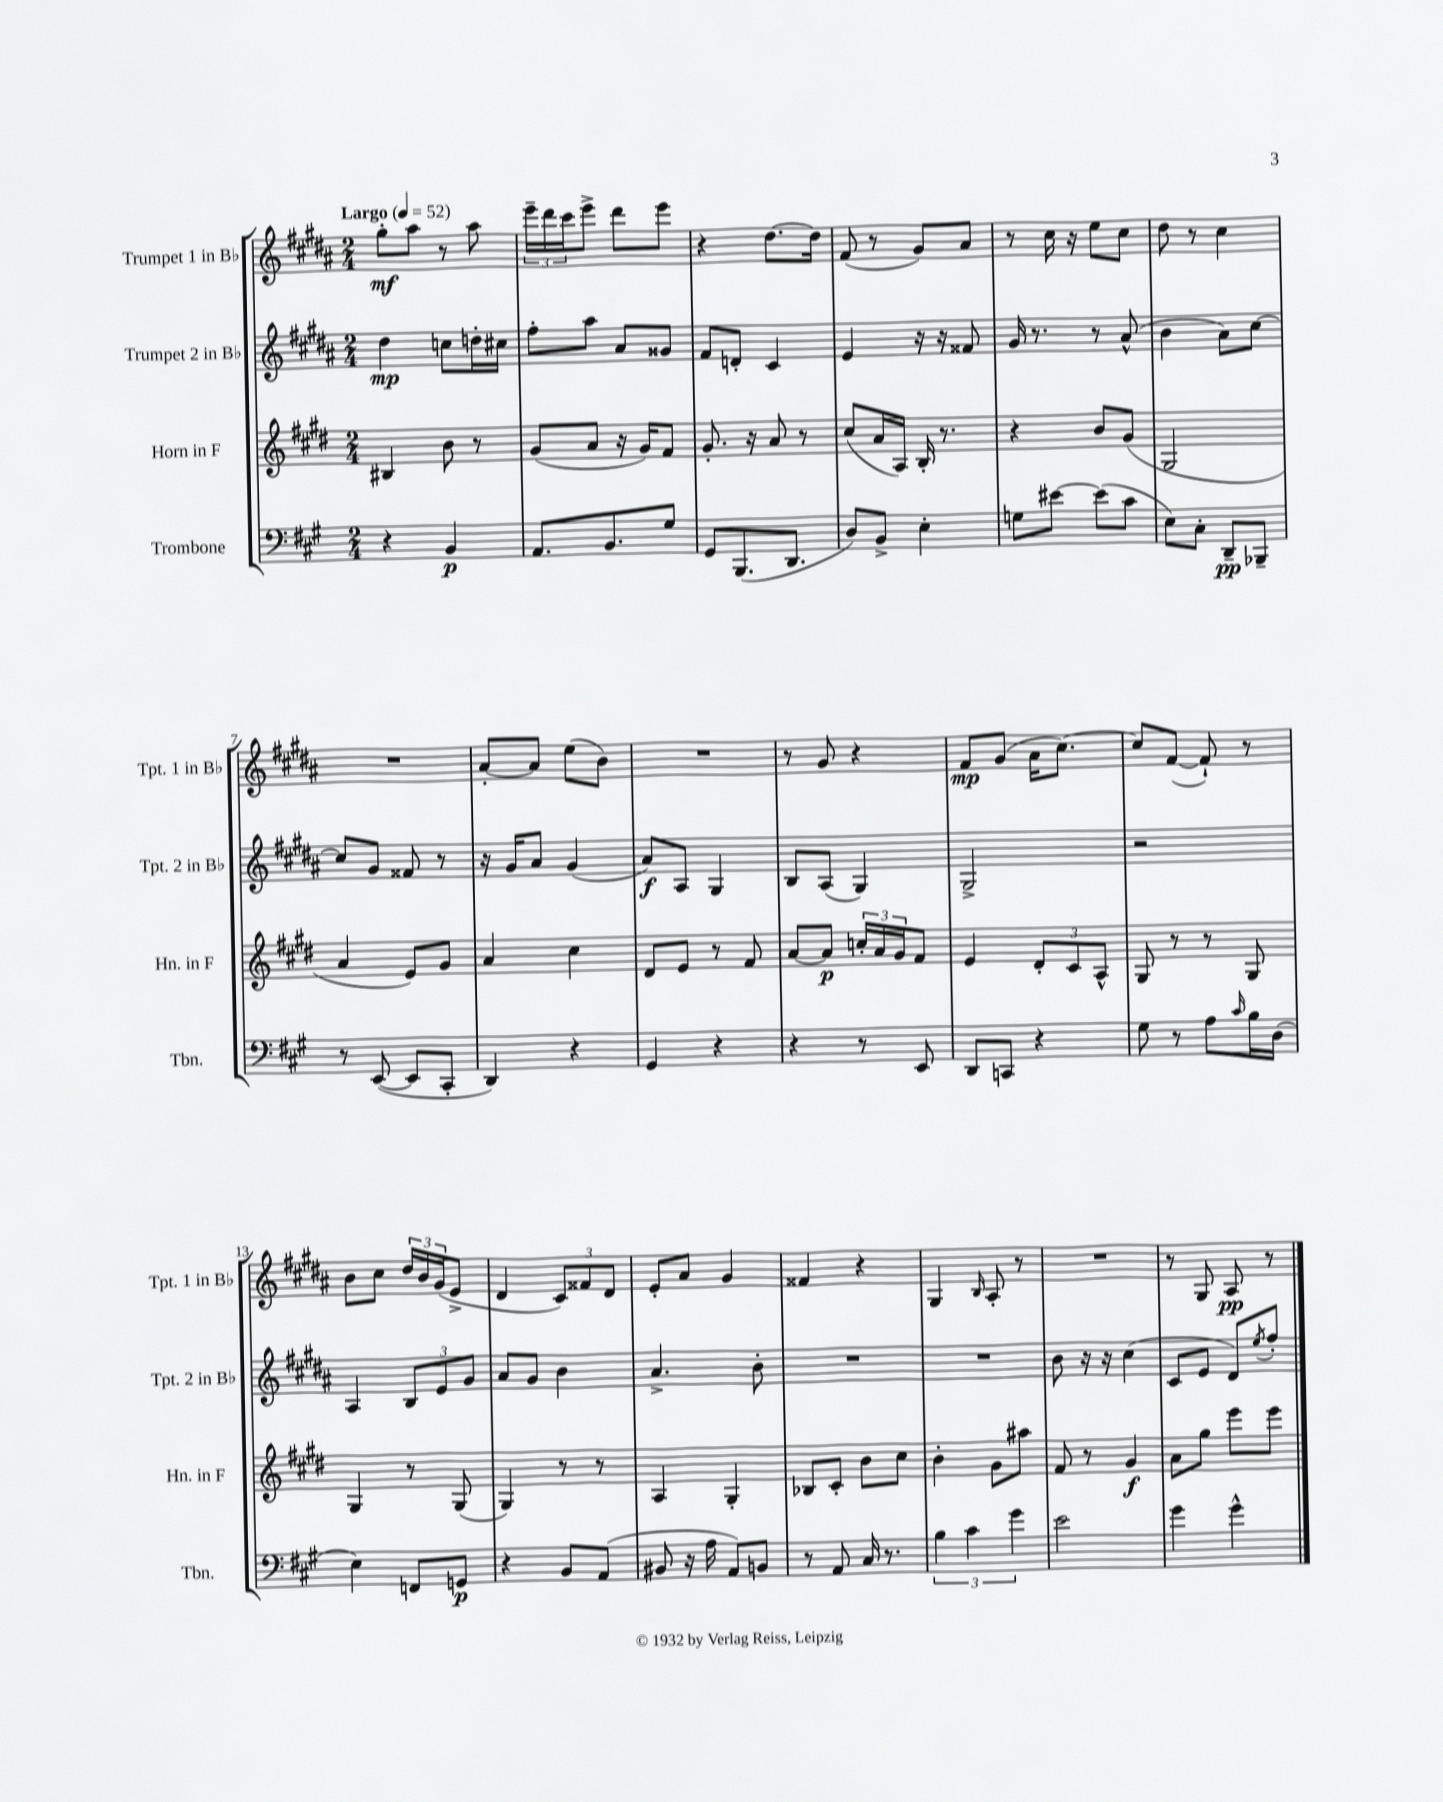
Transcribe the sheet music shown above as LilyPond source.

<<
\new StaffGroup <<
\new Staff = "s0" \with { instrumentName = "Trumpet 1 in Bb" shortInstrumentName = "Tpt. 1 in Bb" } {
    \clef treble \key b \major \numericTimeSignature \time 2/4 \tempo "Largo" 4 = 52
    gis''8-.\mf ais''8 r8 ais''8 |
    \tuplet 3/2 { e'''16-- dis'''16 cis'''16 } e'''8-> dis'''8 e'''8 |
    r4 dis''8.~ dis''16 |
    fis'8( r8 gis'8) ais'8 |
    r8 cis''16 r16 e''8 cis''8 |
    dis''8 r8 cis''4 |
    R2 |
    ais'8~-. ais'8 e''8( b'8) |
    R2 |
    r8 gis'8 r4 |
    fis'8\mp gis'8( ais'16 cis''8.~) |
    cis''8 fis'8~( fis'8-!) r8 |
    b'8 cis''8 \tuplet 3/2 { dis''16 b'16 gis'16( } e'8-> |
    dis'4 \tuplet 3/2 { cis'8) fisis'8 dis'8 } |
    e'8-. ais'8 gis'4 |
    fisis'4 r4 |
    gis4 \grace { b16 } ais8-. r8 |
    R2 |
    r8 gis8 ais8\pp r8 \bar "|." |
}
\new Staff = "s1" \with { instrumentName = "Trumpet 2 in Bb" shortInstrumentName = "Tpt. 2 in Bb" } {
    \clef treble \key b \major \numericTimeSignature \time 2/4
    dis''4\mp c''8 d''16-. cis''16 |
    fis''8-. ais''8 ais'8 gisis'8 |
    fis'8 d'8-. cis'4 |
    e'4 r16 r16 fisis'8 |
    gis'16 r8. r8 ais'8-^( |
    b'4 ais'8) cis''8~ |
    cis''8 gis'8 fisis'8 r8 |
    r16 gis'16 ais'8 gis'4( |
    ais'8\f) ais8 gis4 |
    b8 ais8( gis4) |
    gis2-> |
    r2 |
    ais4 \tuplet 3/2 { b8 e'8 gis'8 } |
    ais'8 gis'8 b'4 |
    ais'4.-> b'8-. |
    R2 |
    R2 |
    b'8 r16 r16 cis''4( |
    cis'8 e'8 dis'8) \acciaccatura { e''8 } fis''8-. \bar "|." |
}
\new Staff = "s2" \with { instrumentName = "Horn in F" shortInstrumentName = "Hn. in F" } {
    \clef treble \key e \major \numericTimeSignature \time 2/4
    bis4 b'8 r8 |
    gis'8( a'8 r16 gis'16) fis'8 |
    gis'8.-. r16 a'8 r8 |
    cis''8( a'16 a16) b16-. r8. |
    r4 b'8 gis'8( |
    gis2 |
    a'4 e'8) gis'8 |
    a'4 cis''4 |
    dis'8 e'8 r8 fis'8 |
    a'8~ a'8\p \tuplet 3/2 { c''16-. a'16 gis'16 } fis'8 |
    e'4 \tuplet 3/2 { dis'8-. cis'8 a8-^ } |
    gis8 r8 r8 gis8 |
    gis4 r8 gis8( |
    gis4) r8 r8 |
    a4 gis4-. |
    bes8 cis'8-. b'8 cis''8 |
    b'4-. gis'8 ais''8 |
    fis'8 r8 gis'4\f |
    a'8 gis''8 e'''8 e'''8 \bar "|." |
}
\new Staff = "s3" \with { instrumentName = "Trombone" shortInstrumentName = "Tbn." } {
    \clef bass \key a \major \numericTimeSignature \time 2/4
    r4 b,4\p |
    a,8. b,8. gis8 |
    gis,8 b,,8.( d,8. |
    d8) b,8-> e4-. |
    g8 eis'8~ eis'8( cis'8 |
    e8) cis8-. d,8--\pp bes,,8-- |
    r8 e,8~( e,8 cis,8-. |
    d,4) r4 |
    gis,4 r4 |
    r4 r8 e,8 |
    d,8 c,8 r4 |
    gis8 r8 a8 \grace { cis'16 } b16 d16( |
    e4) f,8 g,8\p |
    r4 b,8 a,8( |
    bis,8 r16 a16 a,8) b,8 |
    r8 a,8 cis16 r8. |
    \tuplet 3/2 { b4 cis'4 gis'4 } |
    e'2 |
    gis'4 gis'4-^ \bar "|." |
}
>>
>>
